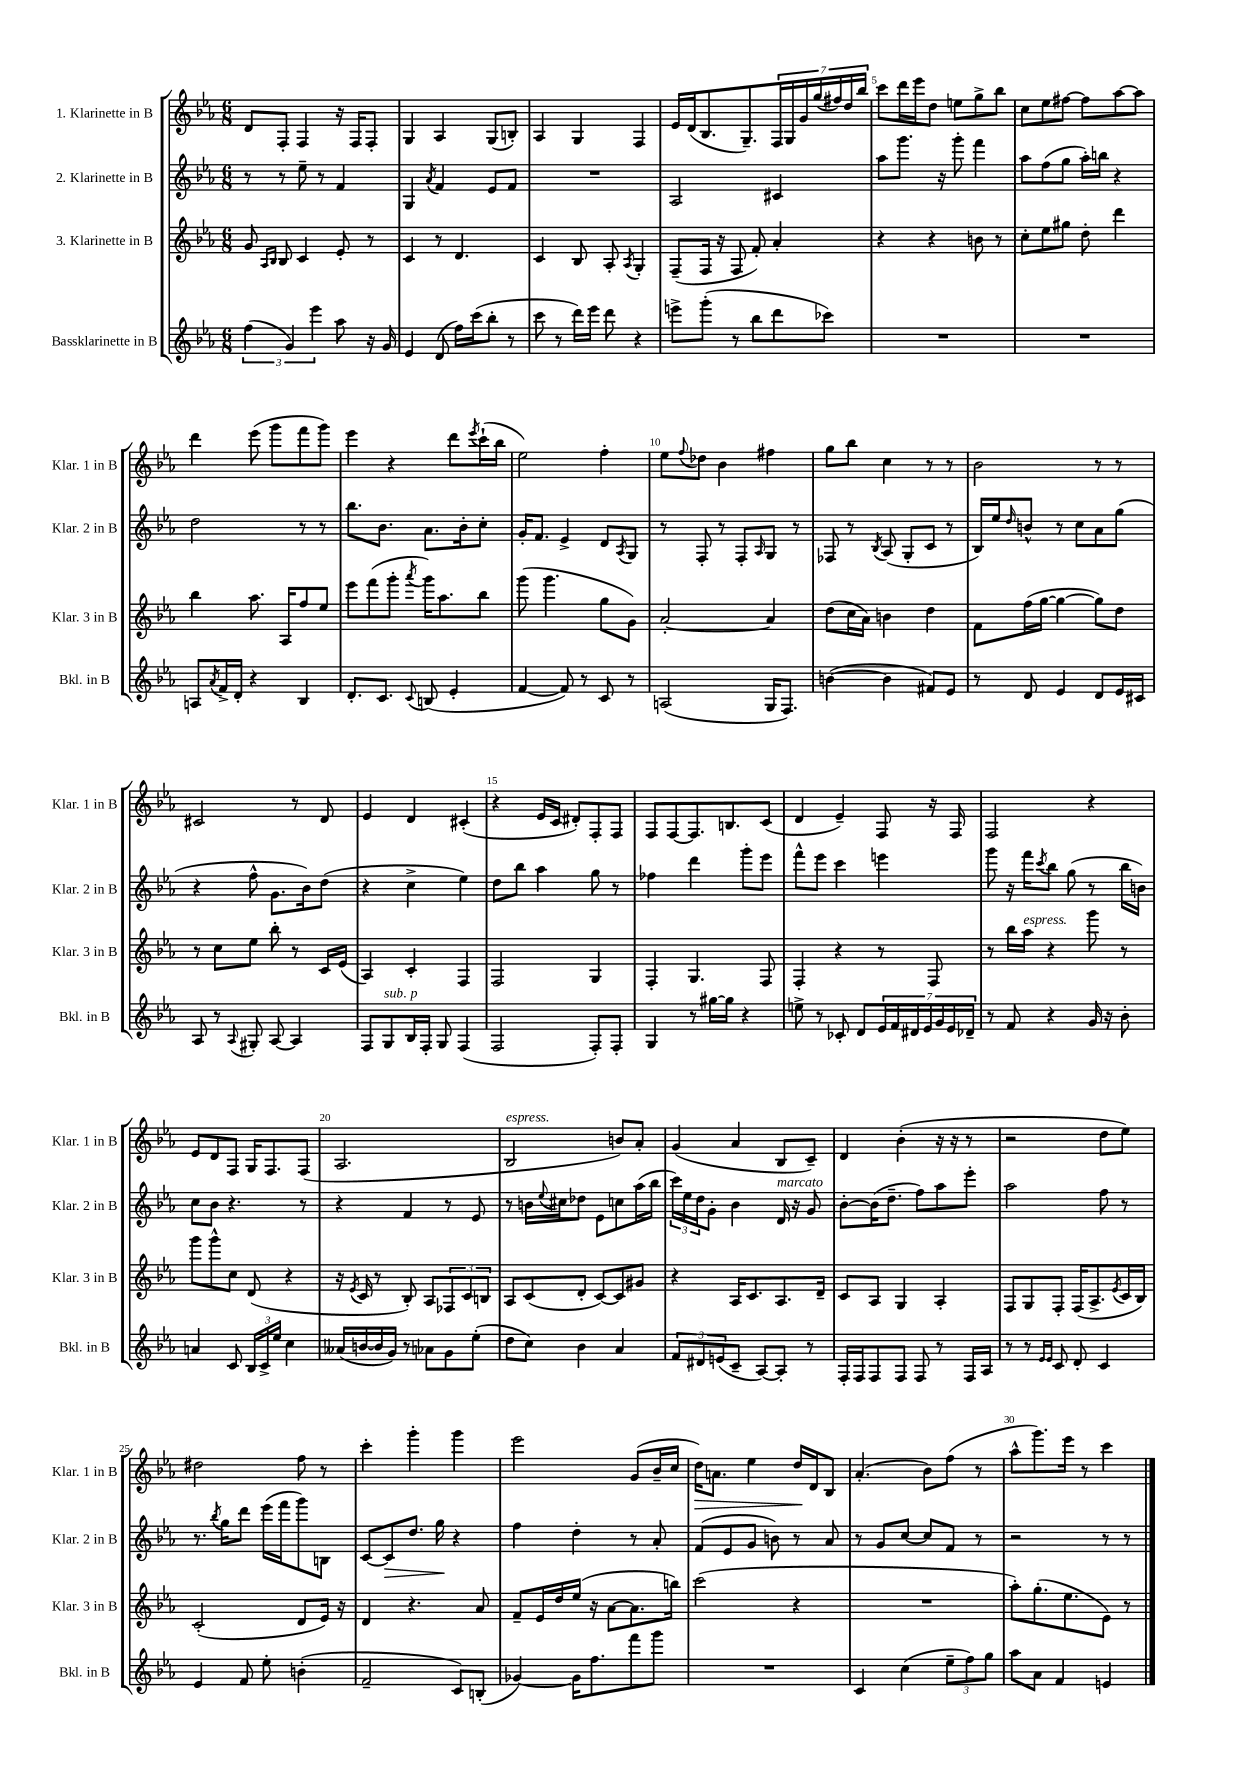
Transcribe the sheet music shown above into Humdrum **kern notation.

**kern	**kern	**kern	**dynam	**kern	**dynam
*part4	*part3	*part2	*part2	*part1	*part1
*staff4	*staff3	*staff2	*staff2	*staff1	*staff1
*I"Bassklarinette in B	*I"3. Klarinette in B	*I"2. Klarinette in B	*	*I"1. Klarinette in B	*
*I'Bkl. in B	*I'Klar. 3 in B	*I'Klar. 2 in B	*	*I'Klar. 1 in B	*
*clefG2	*clefG2	*clefG2	*	*clefG2	*
*k[b-e-a-]	*k[b-e-a-]	*k[b-e-a-]	*	*k[b-e-a-]	*
*M6/8	*M6/8	*M6/8	*	*M6/8	*
=1	=1	=1	=1	=1	=1
(6ff\	8g/	8r	.	8d/L	.
.	16qqA-/LL	.	.	.	.
.	16qqB-/JJ	.	.	.	.
.	8B-/	8r	.	8F'/J	.
6g/)	.	.	.	.	.
.	4c/	8ee-~\	.	4F/	.
6eee-\	.	.	.	.	.
.	.	8r	.	.	.
8aa-\	8e-'/	4f/	.	16r	.
.	.	.	.	16F/KL	.
16r	8r	.	.	8F'/J	.
16g/	.	.	.	.	.
=2	=2	=2	=2	=2	=2
4e-/	4c/	4G/	.	4G/	.
.	.	8qa-/	.	.	.
(8d/	8r	4f/	.	4A-/	.
16ff\LL)	4.d/	.	.	.	.
(16ccc\J	.	.	.	.	.
8bb-'\J	.	8e-/L	.	(8G/L	.
8r	.	8f/J	.	8Bn'/J)	.
=3	=3	=3	=3	=3	=3
8ccc\	4c/	2.r	.	4A-/	.
8r	.	.	.	.	.
16ddd\LL)	8B-/	.	.	4G/	.
16eee-\JJ	.	.	.	.	.
8ddd\	8A-'/	.	.	.	.
.	8qA-/	.	.	.	.
4r	4G'/	.	.	4F/	.
=4	=4	=4	=4	=4	=4
8eeen^\L	(8F~/L	2A-/	.	16e-/LL	.
.	.	.	.	(16d/J	.
(8ggg'\J	16F/Jk	.	.	8.B-/	.
.	16r	.	.	.	.
8r	8F/	.	.	.	.
.	.	.	.	8.G~/)	.
8bb-\L	8f'/)	.	.	.	.
8ddd\	4a-'/	4c#X/	.	28F/L	.
.	.	.	.	28G/	.
.	.	.	.	28g/	.
.	.	.	.	(28gg/	.
8ccc-X\J)	.	.	.	.	.
.	.	.	.	28ff#X/)	.
.	.	.	.	28dd/	.
.	.	.	.	28bb-/JJ	.
=5	=5	=5	=5	=5	=5
2.r	4r	8aa-\L	.	8ccc\L	.
.	.	8.ggg\J	.	16ddd\L	.
.	.	.	.	16eee-\J	.
.	4r	.	.	8dd\J	.
.	.	16r	.	.	.
.	.	8ggg'\	.	8een\L	.
.	8bn\	4fff\	.	8gg^\	.
.	8r	.	.	8bb-\J	.
=6	=6	=6	=6	=6	=6
2.r	8cc'\L	8aa-\L	.	8cc\L	.
.	8ee-\	(8ff\	.	8ee-\	.
.	8gg#X\J	8gg\J	.	[8ff#X\J	.
.	8dd'\	16aa-'\LL)	.	8ff#\L]	.
.	.	16bbn\JJ	.	.	.
.	4ddd\	4r	.	[8aa-\	.
.	.	.	.	8aa-\J]	.
!!LO:LB:g=z
=7	=7	=7	=7	=7	=7
8An/L	4bb-\	2dd\	.	4ddd\	.
8qa-/	.	.	.	.	.
16f^/L	.	.	.	.	.
16d'/JJ	.	.	.	.	.
4r	8.aa-\	.	.	(8eee-\	.
.	.	.	.	8ggg\L	.
.	16A-/KL	.	.	.	.
4B-/	8ff/	8r	.	8fff\	.
.	8ee-/J	8r	.	8ggg\J)	.
=8	=8	=8	=8	=8	=8
8.d'/L	8eee-\L	8.bb-\L	.	4eee-\	.
.	(8fff\	.	.	.	.
8.c/J	.	8.b-\J	.	.	.
.	8ggg'\J	.	.	4r	.
8qqc/	8qaaa-/	.	.	.	.
(8Bn/	16ggg\KL)	8.a-\L	.	.	.
.	8.aa-\	.	.	.	.
4e-'/	.	.	.	8ddd\L	.
.	.	16b-'\k	.	.	.
.	.	.	.	8qeee-/	.
.	8bb-\J	8cc'\J	.	(16ccc`\L	.
.	.	.	.	16bb-\JJ	.
=9	=9	=9	=9	=9	=9
[4f/	(8ggg\	16g'/KL	.	2ee-\)	.
.	.	8.f/J	.	.	.
.	4.ggg\	.	.	.	.
8f/])	.	4e-^/	.	.	.
8r	.	.	.	.	.
8c/	8gg\L	8d/L	.	4ff'\	.
.	.	8qA-/	.	.	.
8r	8g\J)	8G/J	.	.	.
=10	=10	=10	=10	=10	=10
(2An/	[2a-'/	8r	.	8ee-\L	.
.	.	.	.	8qqff/	.
.	.	8F'/	.	8dd-X\J	.
.	.	8r	.	4b-\	.
.	.	8F'/L	.	.	.
.	.	16qqA-/	.	.	.
16G/KL	4a-/]	8G/J	.	4ff#X\	.
8.F/J)	.	.	.	.	.
.	.	8r	.	.	.
=11	=11	=11	=11	=11	=11
([4bn\	(8dd\L	8F-X/	.	8gg\L	.
.	16cc\L	8r	.	8bb-\J	.
.	16a-\JJ)	.	.	.	.
.	.	8qB-/	.	.	.
4b\]	4bn\	(8A-/	.	4cc\	.
.	.	8G'/L	.	.	.
8f#X/L)	4dd\	8c/J	.	8r	.
8e-/J	.	8r	.	8r	.
=12	=12	=12	=12	=12	=12
8r	8f\L	16B-/LL)	.	2b-\	.
.	.	16ee-/J	.	.	.
.	.	16qqdd/	.	.	.
8d/	(16ff\L	8bn^^/J	.	.	.
.	[16gg\JJ	.	.	.	.
4e-/	4gg\_	8r	.	.	.
.	.	8cc\L	.	.	.
8d/L	8gg\L])	8a-\	.	8r	.
16e-/L	8dd\J	(8gg\J	.	8r	.
16c#X/JJ	.	.	.	.	.
!!LO:LB:g=z
=13	=13	=13	=13	=13	=13
8A-/	8r	4r	.	2c#X/	.
8r	8cc\L	.	.	.	.
8qqA-/	.	.	.	.	.
8G#X'/	8ee-\J	8ff^^\	.	.	.
[8A-/	8bb-'\	8.g\L	.	.	.
4A-/]	8r	.	.	8r	.
.	.	16b-\k)	.	.	.
.	16c/LL	(8dd\J	.	8d/	.
.	(16e-/JJ	.	.	.	.
=14	=14	=14	=14	=14	=14
8F/L	4A-/)	4r	.	4e-/	.
!LO:TX:a:i:t=sub. p	!	!	!	!	!
8G/	.	.	.	.	.
16B-/L	4c'/	4cc^\	.	4d/	.
16F'/JJ	.	.	.	.	.
8G/	.	.	.	.	.
(4F/	4F/	4ee-\)	.	(4c#X'/	.
=15	=15	=15	=15	=15	=15
2F/	2F/	8dd\L	.	4r	.
.	.	8bb-\J	.	.	.
.	.	4aa-\	.	16e-/LL	.
.	.	.	.	16c/JJ	.
.	.	.	.	8d#X'/L)	.
8F'/L)	4G/	8gg\	.	8F'/	.
8F'/J	.	8r	.	8F/J	.
=16	=16	=16	=16	=16	=16
4G/	4F'/	4ff-X\	.	8F/L	.
.	.	.	.	[8F/	.
8r	4.G/	4ddd\	.	8.F/]	.
[16gg#X\LL	.	.	.	.	.
16gg#\JJ]	.	.	.	8.Bn/	.
4r	.	8ggg'\L	.	.	.
.	8F/	8eee-\J	.	(8c/J	.
=17	=17	=17	=17	=17	=17
8een^\	4F'/	8fff^^\L	.	4d/	.
8r	.	8eee-\J	.	.	.
8c-X'/	4r	4ccc\	.	4e-~/)	.
8d/L	.	.	.	.	.
28e-/L	8r	4eeen\	.	8F/	.
28f/	.	.	.	.	.
28d#X/	.	.	.	.	.
28e-/	.	.	.	.	.
.	8F/	.	.	16r	.
28g/	.	.	.	.	.
28e-/	.	.	.	.	.
.	.	.	.	16F/	.
28d-X~/JJ	.	.	.	.	.
=18	=18	=18	=18	=18	=18
8r	8r	8ggg\	.	2F/	.
8f/	16bb-\LL	16r	.	.	.
!	!LO:TX:a:i:t=espress.	!	!	!	!
.	16aa-\JJ	16fff\KL	.	.	.
.	.	8qccc/	.	.	.
4r	4r	8bb-\J	.	.	.
.	.	(8gg\	.	.	.
16g/	8ggg\	8r	.	4r	.
16r	.	.	.	.	.
8b-'\	8r	16bb-\LL	.	.	.
.	.	16bn\JJ)	.	.	.
!!LO:LB:g=z
=19	=19	=19	=19	=19	=19
4an/	8ggg\L	8cc\L	.	8e-/L	.
.	8ggg^^\	8b-\J	.	8d/	.
8c/	8cc\J	4.r	.	8F/J	.
24B-/LL	(8d/	.	.	16G/KL	.
24c^/	.	.	.	.	.
.	.	.	.	8.F/	.
24ee-/JJ	.	.	.	.	.
4cc\	4r	.	.	.	.
.	.	8r	.	(8F/J	.
=20	=20	=20	=20	=20	=20
(16a--X/LL	16r	4r	.	2.A-/	.
.	8qe-/	.	.	.	.
[16bn/	16c/	.	.	.	.
16b/]	8r	.	.	.	.
16g/JJ)	.	.	.	.	.
8r	8B-'/)	4f/	.	.	.
8a-X\L	8A-/L	.	.	.	.
8g\	12F-X/	8r	.	.	.
.	12c/	.	.	.	.
(8ee-'\J	.	8e-/	.	.	.
.	12Bn/J	.	.	.	.
=21	=21	=21	=21	=21	=21
!	!	!	!	!LO:TX:a:i:t=espress.	!
8dd\L	8A-/L	8r	.	2B-/	.
8cc\J)	(8c/	16bn\LL	.	.	.
.	.	8qqee-/	.	.	.
.	.	16cc#X\J	.	.	.
4b-\	8d'/J	8dd-X\J	.	.	.
.	[8c/L)	8e-\L	.	.	.
4a-/	8c/]	8ccn\	.	8bn/L)	.
.	8g#X/J	(16aa-\L	.	8a-'/J	.
.	.	16bb-\JJ	.	.	.
=22	=22	=22	=22	=22	=22
12f/L	4r	24ccc\LL)	.	(4g/	.
.	.	24ee-\	.	.	.
12d#X/	.	24dd\J	.	.	.
.	.	8g'\J	.	.	.
(12en/	.	.	.	.	.
8c~/J	16A-/KL	4b-\	.	4a-/	.
.	8.c/	.	.	.	.
[8A-/L)	.	.	.	.	.
!	!	!LO:TX:a:i:t=marcato	!	!	!
8A-'/J]	8.A-/	16d/	.	8B-/L	.
.	.	16r	.	.	.
8r	.	8g/	.	8c~/J)	.
.	16d~/Jk	.	.	.	.
=23	=23	=23	=23	=23	=23
16F'/LL	8c/L	[8b-'\L	.	4d/	.
16F/J	.	.	.	.	.
8F/	8A-/J	(16b-\K]	.	.	.
.	.	8.dd~\J	.	.	.
8F/J	4G/	.	.	(4b-'\	.
8F/	.	8ff\L)	.	.	.
8r	4A-'/	8aa-\	.	16r	.
.	.	.	.	16r	.
16F/LL	.	8eee-'\J	.	8r	.
16A-/JJ	.	.	.	.	.
=24	=24	=24	=24	=24	=24
8r	8F/L	2aa-\	.	2r	.
8r	8G/	.	.	.	.
16qqe-/LL	.	.	.	.	.
16qqe-/JJ	.	.	.	.	.
8c/	8F'/J	.	.	.	.
8d'/	(16F/KL	.	.	.	.
.	8.A-^/	.	.	.	.
4c/	.	8ff\	.	8dd\L	.
.	8qe-/	.	.	.	.
.	16c/L	8r	.	8ee-\J)	.
.	16B-/JJ)	.	.	.	.
!!LO:LB:g=z
=25	=25	=25	=25	=25	=25
4e-/	(2c'/	8.r	.	2dd#X\	.
.	.	8qbb-/	.	.	.
.	.	16gg\KL	.	.	.
8f/	.	8ddd\J	.	.	.
8ee-'\	.	(16eee-\LL	.	.	.
.	.	16fff\J	.	.	.
(4bn'\	8d/L	8ggg\)	.	8ff\	.
.	16e-/Jk)	8Bn\J	.	8r	.
.	16r	.	.	.	.
=26	=26	=26	=26	=26	=26
2f~/	4d/	[8c/L	.	4ccc'\	.
!	!	!	!LO:HP:b	!	!
.	.	8c/]	>	.	.
.	4.r	8.dd/J	.	4ggg'\	.
.	.	16gg\	.	.	.
8c/L)	.	4r	]	4ggg\	.
(8Bn'/J	8a-/	.	.	.	.
=27	=27	=27	=27	=27	=27
[4g-X/)	8f~/L	4ff\	.	2eee-\	.
.	16e-/L	.	.	.	.
.	16dd/	.	.	.	.
16g-\KL]	(16ee-/JJ	4dd'\	.	.	.
8.ff\	16r	.	.	.	.
.	[8a-\L	.	.	.	.
8fff\	8.a-\]	8r	.	(8g/L	.
8ggg\J	.	8a-'/	.	16b-~/L	.
.	16bbn\Jk)	.	.	16cc/JJ	.
=28	=28	=28	=28	=28	=28
!	!	!	!	!	!LO:HP:b
2.r	(2ccc\	(8f/L	.	16dd\KL)	>
.	.	.	.	8.an\J	.
.	.	8e-/	.	.	.
.	.	8g/J	.	4ee-\	.
.	.	8bn\)	.	.	.
.	4r	8r	.	16dd/LL	.
.	.	.	.	16d/J	]
.	.	8a-/	.	8B-/J	.
=29	=29	=29	=29	=29	=29
4c/	2.r	8r	.	(4.a-'/	.
.	.	8g/L	.	.	.
(4cc\	.	[8cc/J	.	.	.
.	.	8cc/L]	.	8b-\L)	.
12ee-~\L	.	8f/J	.	(8ff\J	.
12ff\)	.	.	.	.	.
.	.	8r	.	8r	.
12gg\J	.	.	.	.	.
=30	=30	=30	=30	=30	=30
8aa-\L	8aa-'\L)	2r	.	8aa-^^\L	.
8a-\J	(8.gg'\	.	.	8.ggg\)	.
4f/	.	.	.	.	.
.	8.ee-\	.	.	16eee-\Jk	.
.	.	.	.	8r	.
4en/	8e-\J)	8r	.	4ccc\	.
.	8r	8r	.	.	.
==	==	==	==	==	==
*-	*-	*-	*-	*-	*-
